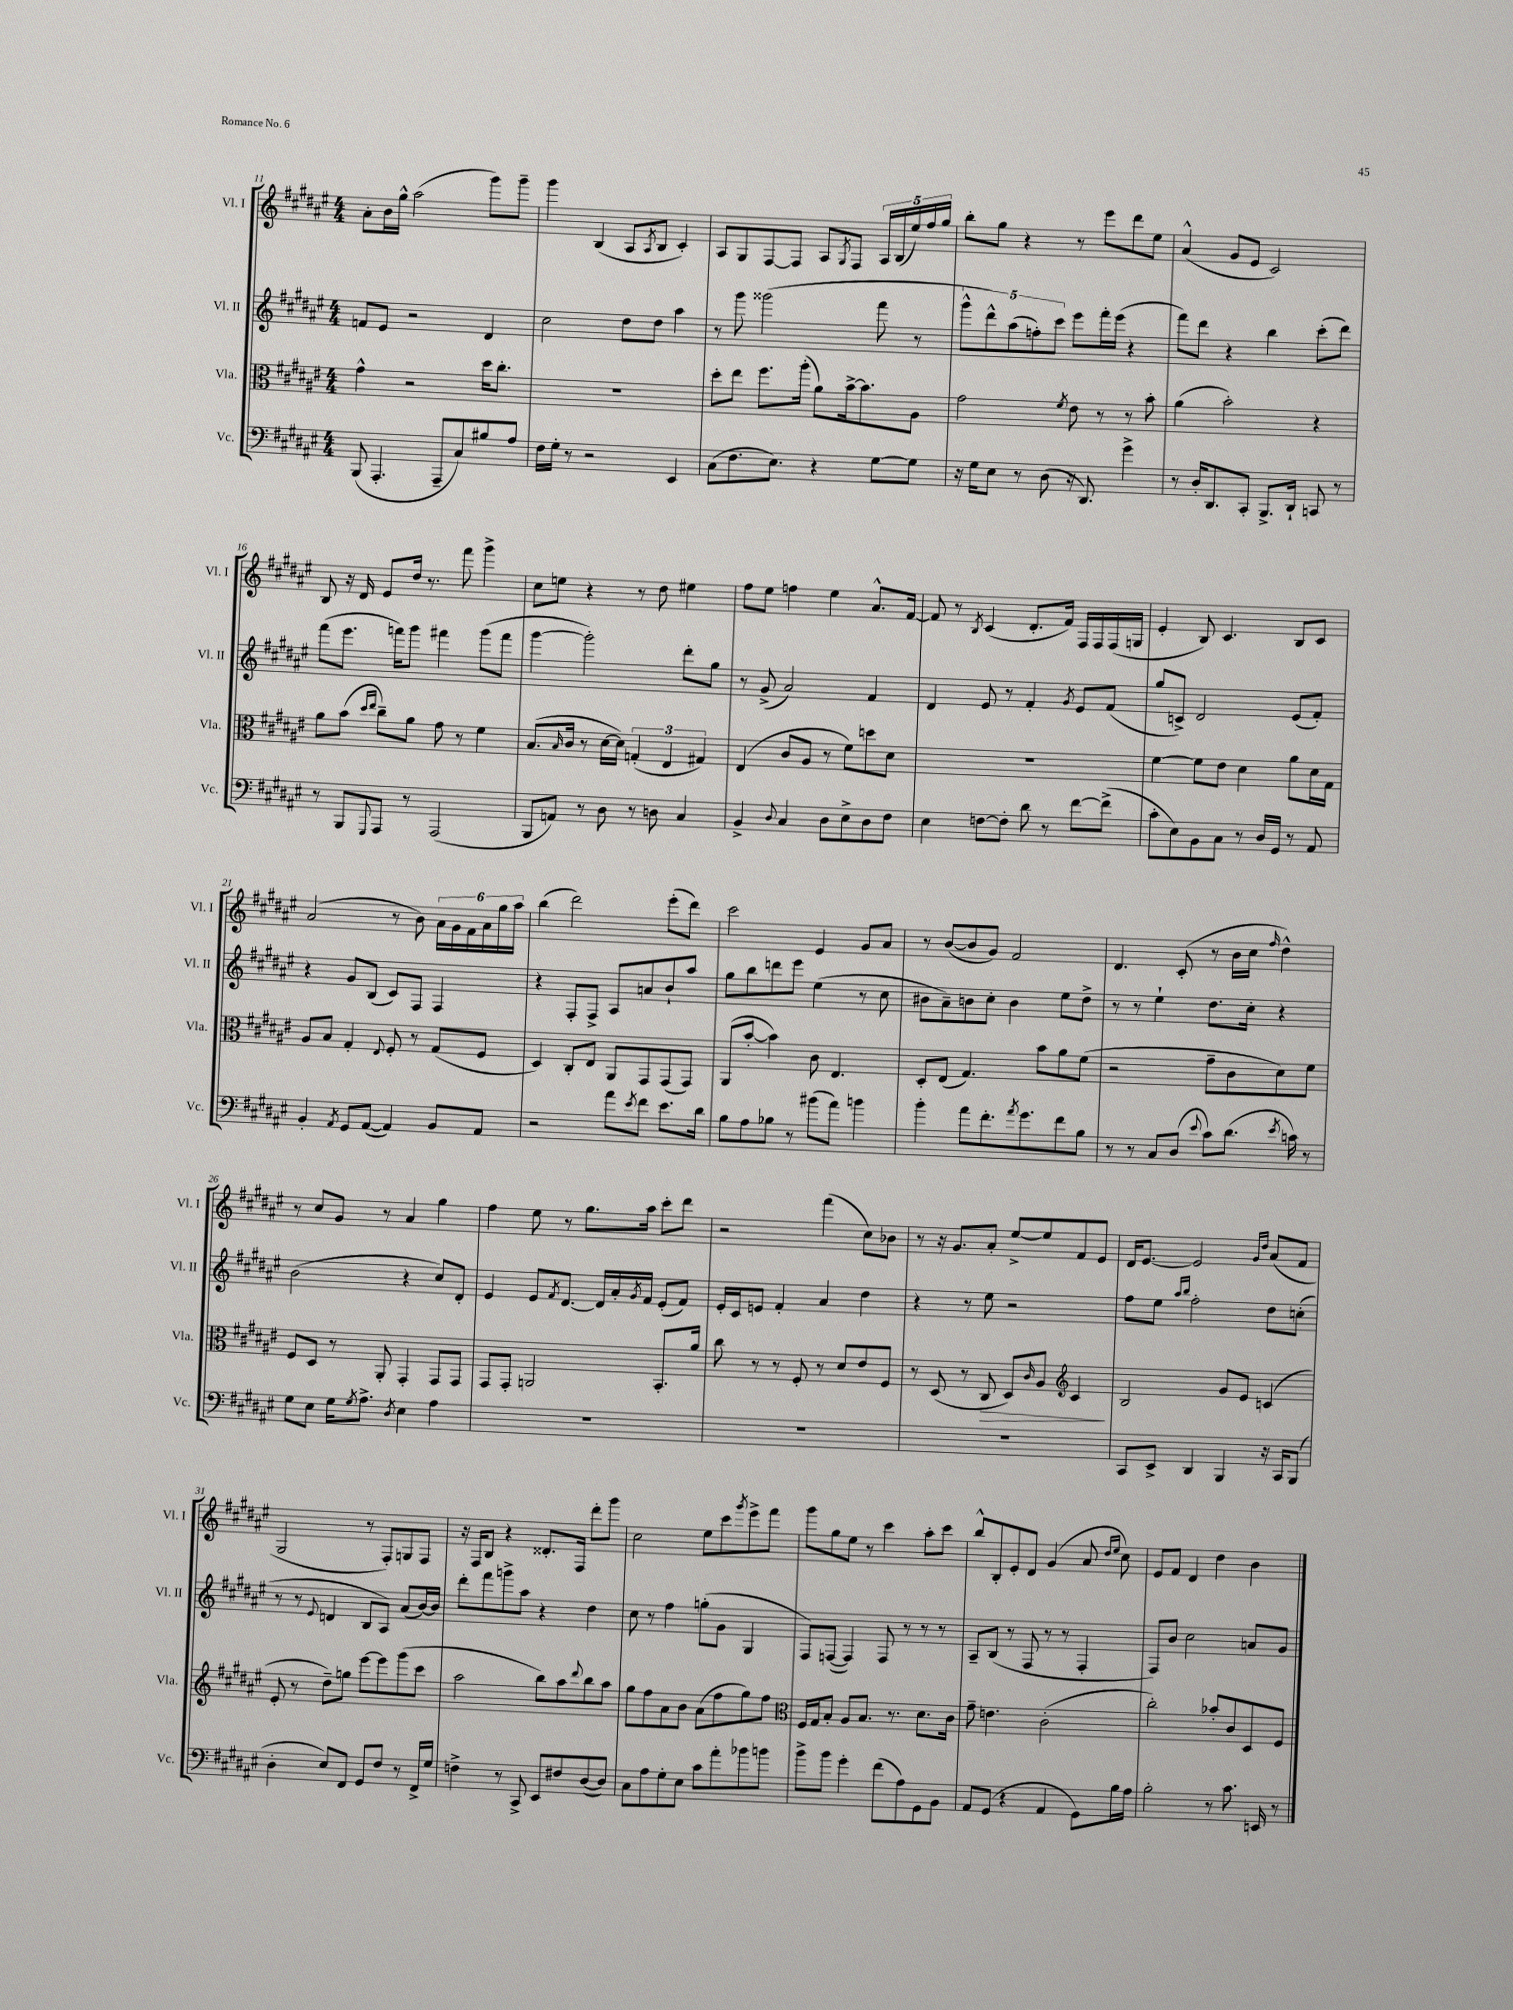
<<
\new StaffGroup <<
\new Staff = "s0" \with { instrumentName = "Vl. I" shortInstrumentName = "Vl. I" } {
    \clef treble \key fis \major \numericTimeSignature \time 4/4
    ais'8-. b'16 gis''16-^ ais''2( gis'''8) gis'''8-- |
    gis'''4 b4( ais8 \acciaccatura { ais8 } b8 cis'4-.) |
    ais8 gis8 fis8~ fis8 ais8 \acciaccatura { gis8 } fis8 \tuplet 5/4 { ais16 b16( eis''16) fis''16 gis''16 } |
    b''8-. gis''8 r4 r8 eis'''8 dis'''8 eis''8 |
    ais'4-^( gis'8 eis'8 cis'2) |
    b8 r16 dis'16 eis'8 dis''16 r8. fis'''8 gis'''4-> |
    cis''8 e''8 r4 r8 dis''8 eis''4 |
    fis''8 eis''8 f''4 eis''4 ais'8.-^ fis'16~ |
    fis'8 r8 \acciaccatura { b8 } cis'4( dis'8.-. fis'16) fis16 fis16 fis16( g16 |
    eis'4-. b8) cis'4. b8 cis'8 |
    ais'2( r8 b'8) \tuplet 6/4 { ais'16 gis'16 fis'16 ais'16 gis''16 ais''16 } |
    b''4( dis'''2) eis'''8-.( dis'''8) |
    cis'''2 eis'4 gis'8 ais'8 |
    r8 b'8~( b'8 gis'8) fis'2 |
    dis'4. cis'8-.( r8 b'16 cis''16 \grace { fis''16 } dis''4-^) |
    r8 cis''8 gis'8 r8 ais'4 gis''4 |
    fis''4 eis''8 r8 gis''8. ais''16 cis'''8-. dis'''8 |
    r2 fis'''4( cis''8) bes'8 |
    r8 r16 gis'8. ais'8-. eis''8~-> eis''8 fis'8 eis'8 |
    dis'16 eis'8.~ eis'2 \grace { gis'16 dis''16 } ais'8( fis'8 |
    gis2 r8 fis8-.) g8 fis8 |
    r16 fis16 b8 r4 disis'8.-. fis16 dis'''8-. gis'''8 |
    cis''2 eis''8 cis'''8 \acciaccatura { gis'''8 } eis'''8-> fis'''8 |
    gis'''8 gis''8 eis''8 r8 cis'''4 ais''8-. cis'''8 |
    b''8-^ b8-. eis'8-. dis'8 gis'4( ais'8 \grace { dis''16 eis''16 } cis''8) |
    eis'8 fis'8 dis'4 dis''4 b'4 \bar "|." |
}
\new Staff = "s1" \with { instrumentName = "Vl. II" shortInstrumentName = "Vl. II" } {
    \clef treble \key fis \major \numericTimeSignature \time 4/4
    f'8 eis'8 r2 dis'4 |
    cis''2 dis''8 dis''8 ais''4 |
    r8 gis'''8 gisis'''2( fis'''8 r8 |
    \tuplet 5/4 { gis'''8-^ dis'''8-^) ais''8( f''8-.) cis'''8 } eis'''8 fis'''16-. eis'''16( r4 |
    fis'''8) dis'''8 r4 b''4 cis'''8-.( dis'''8) |
    fis'''8( eis'''8. f'''16) gis'''8 fis'''4 gis'''8( fis'''8 |
    gis'''4~ gis'''2-.) dis'''8-. gis''8 |
    r8 gis'8->( ais'2) fis'4 |
    dis'4 eis'8 r8 fis'4-. \acciaccatura { gis'8 } eis'8 fis'8( |
    gis''8 c'8->) dis'2 eis'8( fis'8-.) |
    r4 gis'8 b8( cis'8) fis8 fis4 |
    r4 fis8-. fis8-> ais8 a'8 b'8-! ais''8 |
    gis''8 b''8 d'''8 eis'''8 eis''4( r8 cis''8 |
    bis'8 ais'8--) b'8 cis''8-. b'4 eis''8 dis''8-> |
    r8 r8 eis''4-! dis''8. cis''16-. r4 |
    b'2( r4 cis''8) dis'8-. |
    eis'4 eis'8 \acciaccatura { fis'8 } dis'8.~ dis'16 ais'16-. \acciaccatura { gis'8 } fis'16 eis'8-.( fis'8) |
    eis'16-. cis'16 e'8 fis'4-. ais'4 dis''4 |
    r4 r8 eis''8 r2 |
    fis''8 eis''8 \grace { ais''16 b''16 } fis''2-. dis''8 c''8-.( |
    r8 r8 \appoggiatura { eis'8 } d'4 b8 ais8) ais'8( b'16~) b'16 |
    dis'''8-. fis'''8 g'''8-> ais''8 r4 dis''4 |
    cis''8 r8 fis''4 g''8-.( gis'8 gis4 |
    fis8) f8~( f4) f8 r8 r8 r8 |
    ais8-- b8( r8 fis8 r8 r8 fis4-. |
    fis8) b'8 cis''2 a'8 gis'8 \bar "|." |
}
\new Staff = "s2" \with { instrumentName = "Vla." shortInstrumentName = "Vla." } {
    \clef alto \key fis \major \numericTimeSignature \time 4/4
    gis'4-^ r2 dis''16 cis''8.-. |
    R1 |
    dis''8-. eis''8 fis''8. ais''16-.( ais'8) b'16~-> b'8. ais8 |
    gis'2 \acciaccatura { fis'8 } eis'8 r8 r8 b'8-. |
    ais'4( b'2-.) r4 |
    ais'8 b'8( \grace { dis''16 eis''16 } cis''8--) ais'8 gis'8 r8 fis'4 |
    b8.( \grace { b16 } cis'16 r8 dis'16~ dis'16) \tuplet 3/2 { g4-.( eis4 gis4) } |
    eis4( cis'8 ais8 r8 fis'8) d''8 dis'8 |
    R1 |
    fis'4~ fis'8 eis'8 dis'4 ais'8 dis'16 gis16 |
    ais8 b8 gis4-. \appoggiatura { eis8 } fis8-. r8 gis8( fis8 |
    dis4) cis8-. eis8 ais,8 gis,8 gis,8( gis,8) |
    ais,8( b'8~-. b'4) cis'8 eis4. |
    dis8-. eis8( gis4.) b'8 ais'8 fis'8( |
    r2 gis'8-- cis'8 dis'8) fis'8 |
    fis8 dis8 r8 ais,8-. gis,4-. gis,8 gis,8 |
    gis,8 gis,8-. a,2 b,8.-. ais'16 |
    cis''8 r8 r8 fis8-. r8 dis'8 eis'8 fis8 |
    r8 dis8( r8 cis8\> dis8) \grace { cis'16 } ais8 \clef treble cis'4\! |
    b2 gis'8 eis'8 c'4( |
    eis'8-. r8 dis''8--) g''8 eis'''8~ eis'''8 gis'''8( cis'''8 |
    ais''2 b''8) ais''8 \appoggiatura { dis'''8 } b''8 ais''8 |
    gis''8 fis''8 ais'8 b'8 ais'8( fis''8 gis''8) fis''8 |
    \clef alto fis16 gis16 b8-. ais8 b8. r8. dis'8. cis'16 |
    gis'8-- e'4. cis'2-.( |
    cis''2-.) bes'8-. cis'8 dis8 fis8 \bar "|." |
}
\new Staff = "s3" \with { instrumentName = "Vc." shortInstrumentName = "Vc." } {
    \clef bass \key fis \major \numericTimeSignature \time 4/4
    b,,8( ais,,4.-. ais,,8-- cis8) bis8 ais8 |
    fis16 gis16-. r8 r2 eis,4 |
    cis8( fis8. eis8.) r4 gis8~ gis8 |
    r16 gis16 eis8 r8 dis8( r16 dis,8.) gis'4-> |
    r8 dis16-. dis,8. cis,8-. b,,8.-> dis,16-! c,8 r8 |
    r8 b,,8 \appoggiatura { gis,,8 } ais,,8 r8 ais,,2( |
    b,,8 a,8) r8 dis8 r8 d8 cis4 |
    b,4-> \appoggiatura { dis8 } cis4 dis8 eis8-> dis8 fis8 |
    eis4 f8~ f8-. dis'8 r8 fis'8~ fis'8->( |
    cis'8-. eis8) b,8 cis8 r8 dis16 gis,16 r8 ais,8 |
    b,4-. \acciaccatura { ais,8 } gis,8 ais,8~( ais,4) b,8 ais,8 |
    r2 ais'8 \acciaccatura { eis'8 } fis'8 eis'8. dis'16 |
    b8 ais8 bes8 r8 bis'8( ais'8) b'4 |
    b'4-. ais'8 fis'8.-. \acciaccatura { ais'8 } gis'8. fis'8 b8 |
    r8 r8 cis8 dis8( \appoggiatura { eis'8 } cis'8) dis'8.( \acciaccatura { eis'8 } c'16) r8 |
    gis8 eis8 gis16 \acciaccatura { gis8 } ais8.-> \acciaccatura { dis8 } eis4 ais4 |
    R1 |
    R1 |
    R1 |
    cis,8 eis,8-> dis,4 b,,4 r16 cis,16 b,,8( |
    dis4-. eis8) fis,8 gis,8 fis8 r8 fis,16-> gis16 |
    f4-> r8 cis,8-> eis,8 fis8 dis8~( dis8) |
    cis8 ais8 gis8-. eis8 cis'8 ais'8-. bes'8 b'8 |
    b'8-> b'8 gis'4-. fis'8( ais8) gis,8 b,8 |
    ais,8 gis,8( r4 ais,4 gis,8) b16 ais16 |
    b2-. r8 cis'8. e,16 r8 \bar "|." |
}
>>
>>
\layout { \context { \Score currentBarNumber = #11 } }
